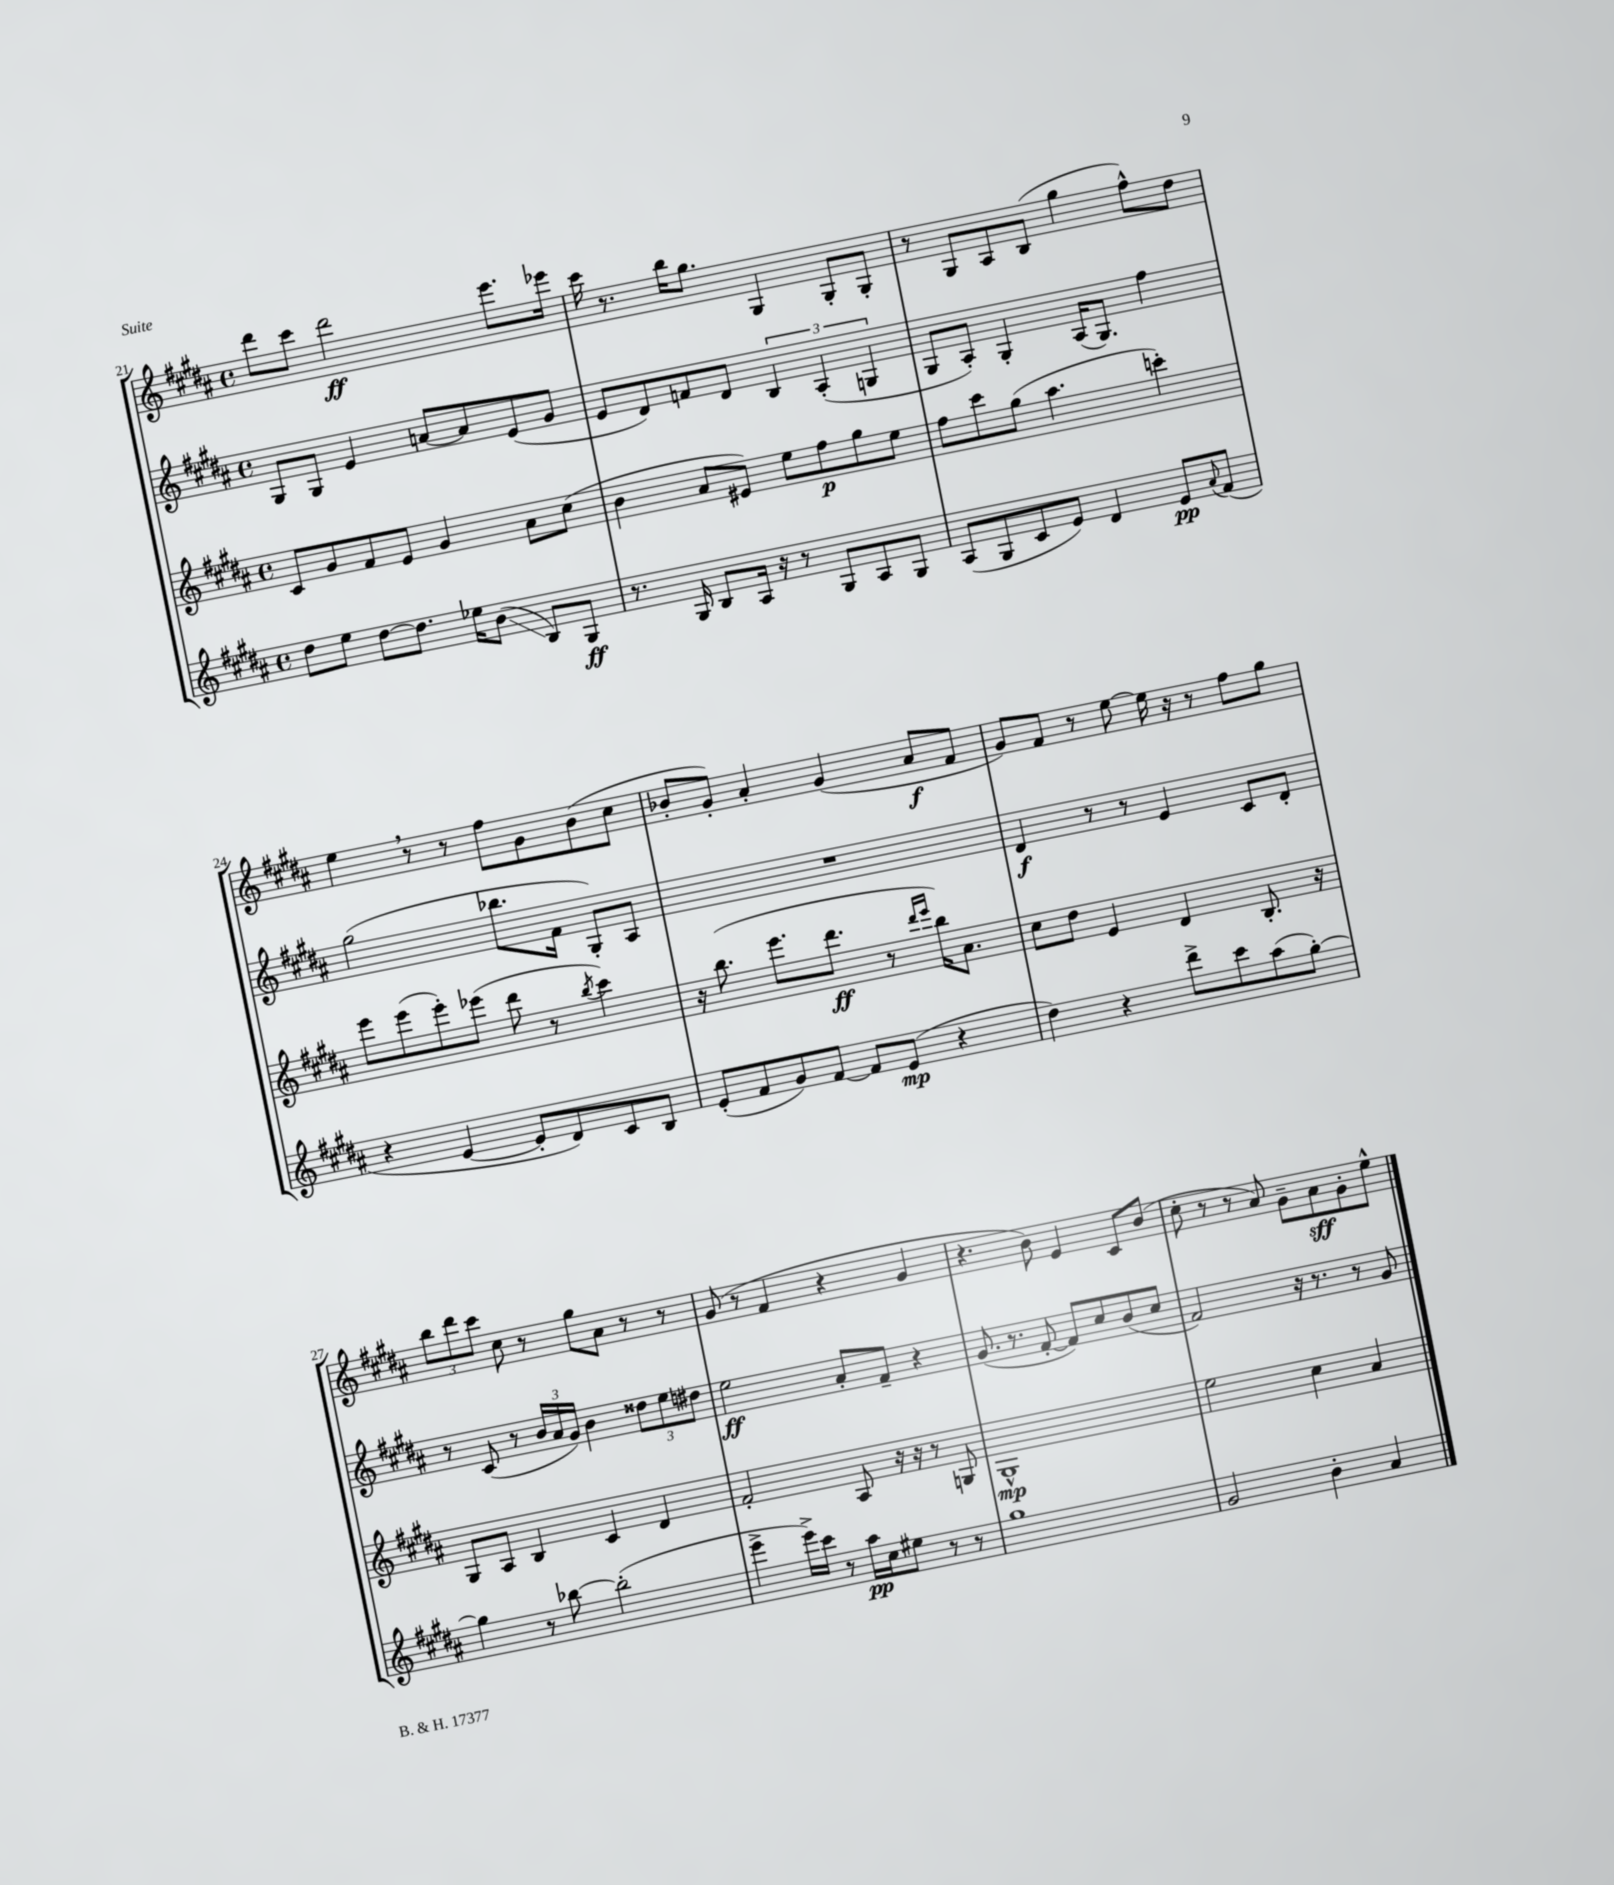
<<
\new StaffGroup <<
\new Staff = "s0" {
    \clef treble \key b \major \defaultTimeSignature \time 4/4
    dis'''8 cis'''8 dis'''2\ff e'''8. ees'''16 |
    cis'''16 r8. b''16 gis''8. gis4 gis8-. gis8-. |
    r8 gis8 ais8 b8( gis''4 fis''8-^) dis''8 |
    e''4 \breathe r8 r8 fis''8 gis'8 b'8( cis''8 |
    bes'8-. gis'8-.) ais'4-. gis'4( ais'8\f fis'8 |
    gis'8) fis'8 r8 e''8~ e''16 r16 r8 fis''8 gis''8 |
    \tuplet 3/2 { b''8 dis'''8 cis'''8 } cis''8 r8 gis''8 ais'8 r8 r8 |
    gis'8( r8 fis'4 r4 gis'4 |
    r4. b'8) e'4 cis'8 b'8( |
    cis''8-. r8 r8 ais'8) gis'8-- ais'8\sff gis'8-. e''8-^ \bar "|." |
}
\new Staff = "s1" {
    \clef treble \key b \major \defaultTimeSignature \time 4/4
    gis8 gis8 e'4 a'8~ a'8 e'8( gis'8 |
    e'8 dis'8) f'8 dis'8 \tuplet 3/2 { b4 ais4-.( g4 } |
    gis8 ais8-.) gis4-. ais16( gis8.) fis''4 |
    gis''2( bes''8. fis'16 gis8-.) ais8 |
    R1 |
    dis'4\f r8 r8 e'4 cis'8 dis'8-. |
    r8 cis'8( r8 \tuplet 3/2 { b'16 ais'16 gis'16) } b'4 \tuplet 3/2 { disis''8 e''8 dis''8 } |
    e''2\ff ais'8-. fis'8-- r4 |
    gis'8.( r8. fis'8~-. fis'8) cis''8 b'8( cis''8 |
    fis'2) r16 r8. r8 gis'8 \bar "|." |
}
\new Staff = "s2" {
    \clef treble \key b \major \defaultTimeSignature \time 4/4
    cis'8 gis'8 fis'8 e'8 gis'4 ais'8 cis''8( |
    b'4 ais'8 eis'8) e''8 fis''8\p gis''8 e''8 |
    fis''8 cis'''8 gis''8( ais''4. c'''4-.) |
    e'''8 e'''8( e'''8-.) ees'''8( dis'''8 r8 \acciaccatura { b''8 } cis'''4) |
    r16 b''8.( e'''8. dis'''8.\ff r8 \grace { dis'''16 e'''16 } b''16) ais'8. |
    cis''8 dis''8 e'4 dis'4 b8.-. r16 |
    gis8 ais8 b4 cis'4 dis'4 |
    fis'2-. ais8 r16 r16 r8 g8 |
    gis1-^\mp |
    e''2 cis''4 ais'4 \bar "|." |
}
\new Staff = "s3" {
    \clef treble \key b \major \defaultTimeSignature \time 4/4
    dis''8 e''8 dis''8~ dis''8. ees''16 b'8\glissando( b8) gis8\ff |
    r8. gis16 b8 ais16 r16 r8 gis8 ais8 gis8 |
    ais8( gis8 cis'8 e'8) dis'4 e'8\pp \appoggiatura { ais'8 } fis'8( |
    r4 e'4~ e'8-. dis'8) cis'8 b8 |
    e'8-.( fis'8 gis'8) fis'8~ fis'8 e'8\mp( r4 |
    dis''4) r4 dis'''8-> cis'''8 ais''8( gis''8~-.) |
    gis''4 r8 bes''8~ bes''2-.( |
    e'''4-> e'''16->) cis'''16 r8 ais''16\pp cis''16 eis''8 r8 r8 |
    gis''1 |
    gis'2 b'4-. ais'4 \bar "|." |
}
>>
>>
\layout { \context { \Score currentBarNumber = #21 } }
